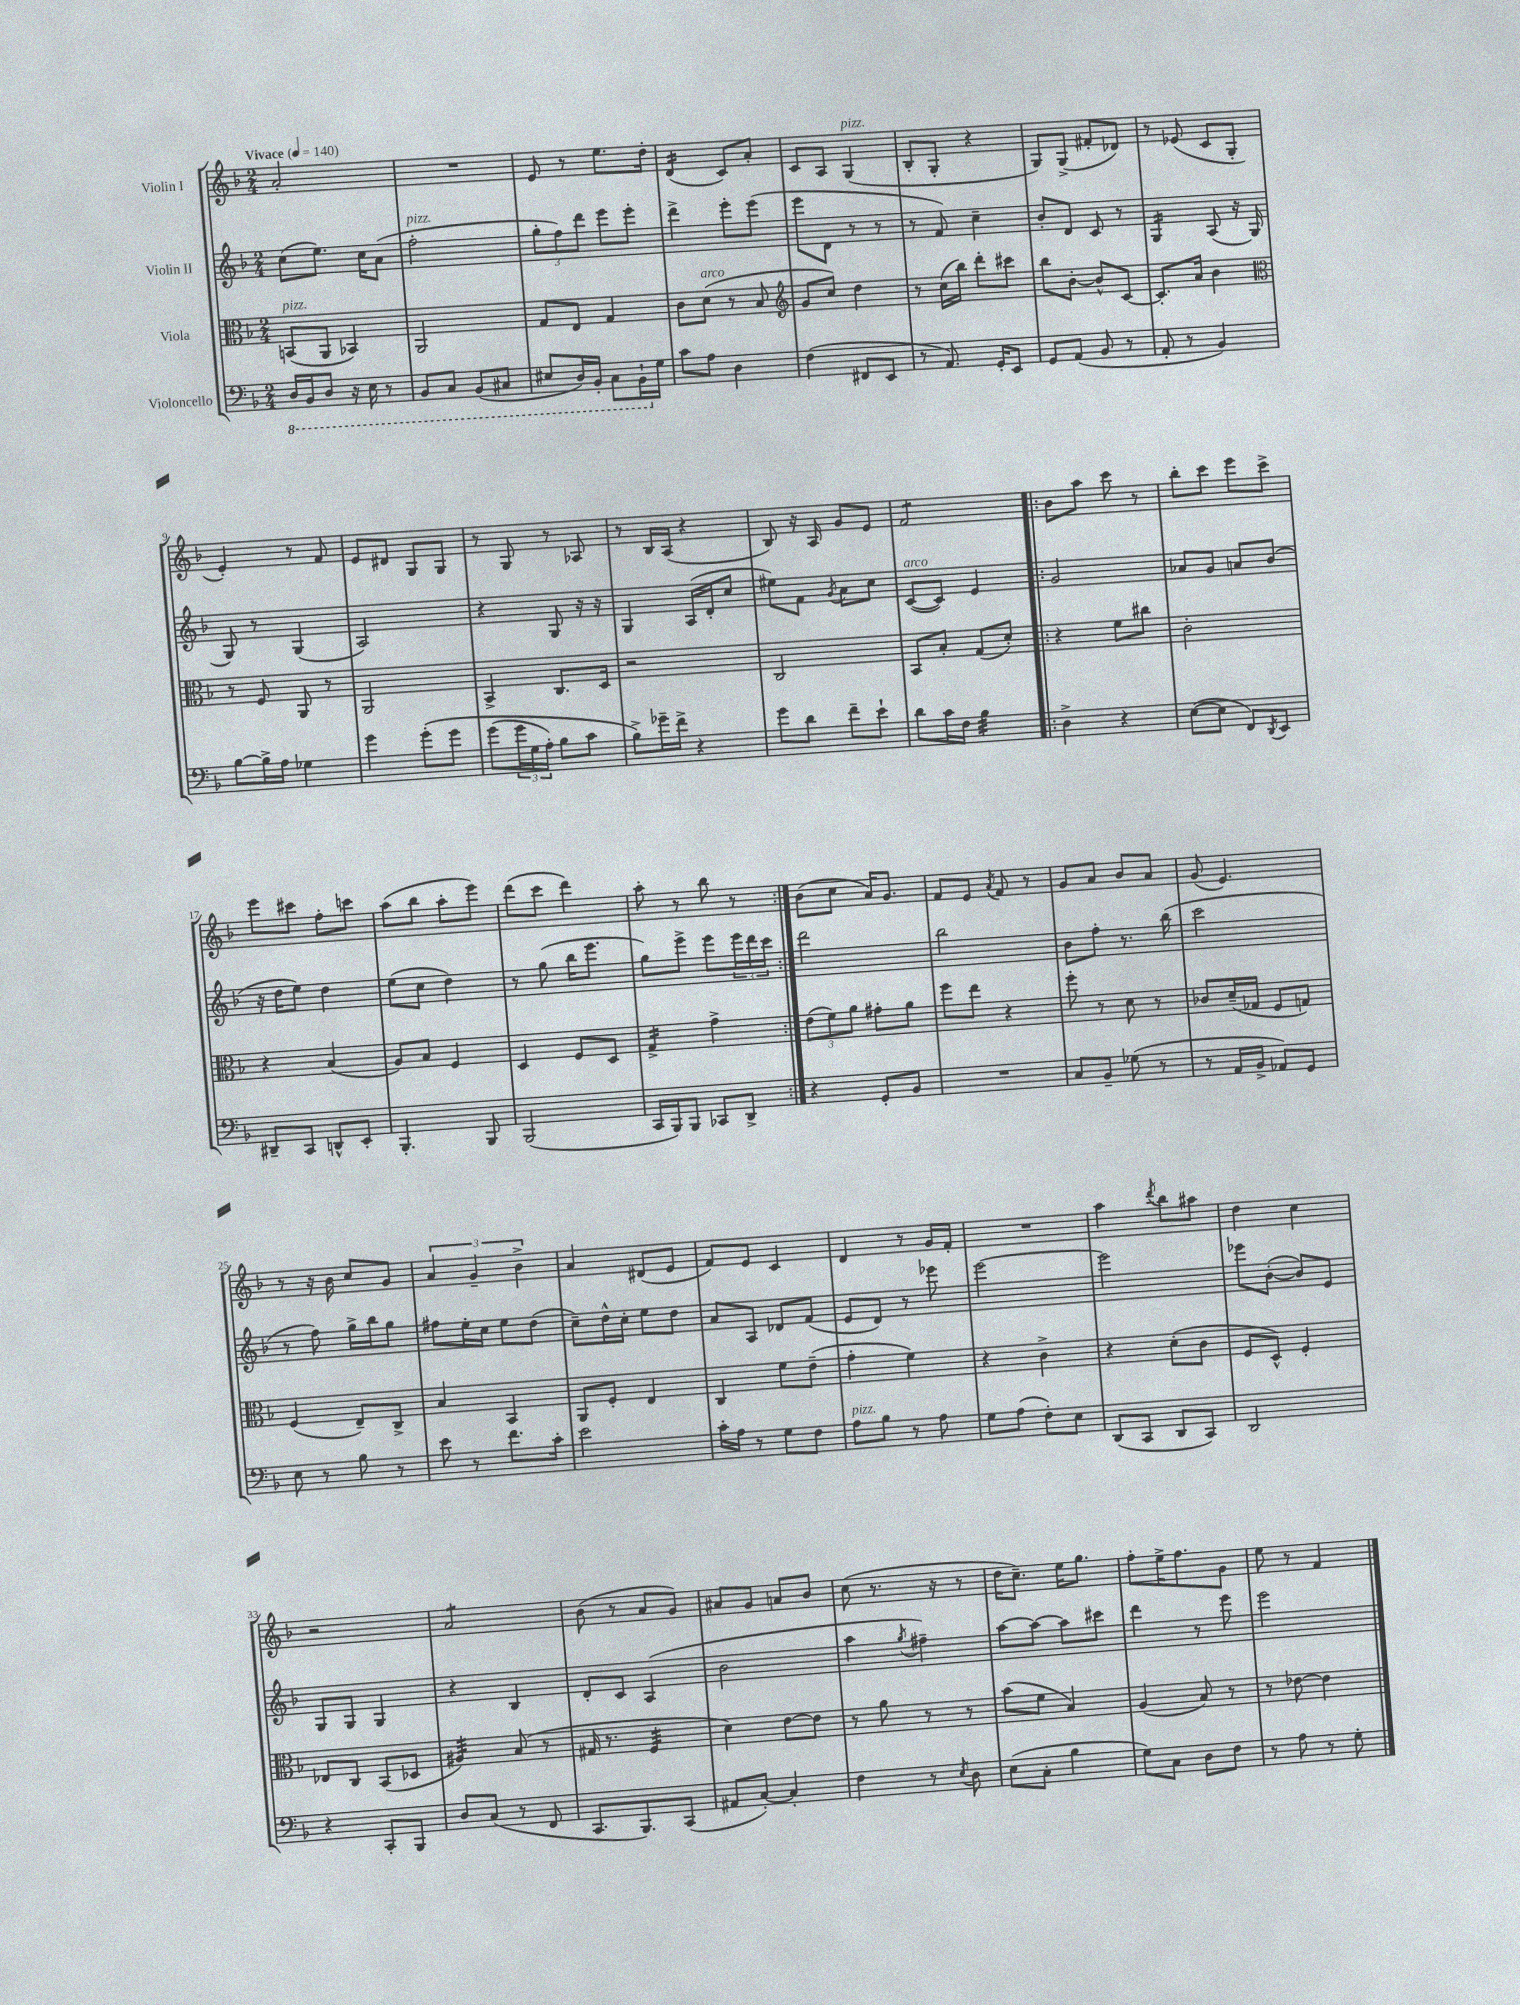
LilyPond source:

<<
\new StaffGroup <<
\new Staff = "s0" \with { instrumentName = "Violin I" } {
    \clef treble \key f \major \numericTimeSignature \time 2/4 \tempo "Vivace" 4 = 140
    a'2-. |
    R2 |
    e'8 r8 e''8. d''16-. |
    d'4:16( c'8) a'8-. |
    c'8 a8 g4^\markup { \italic "pizz." }( |
    bes8-. g8-. r4 |
    g8) g8->( fis'8-. des'8) |
    r8 ees'8( c'8 g8-. |
    e'4-.) r8 f'8 |
    e'8 dis'8 g8 g8 |
    r8 g8 r8 aes8 |
    r8 bes16 a16( r4 |
    bes8) r16 a16 g'8 e'8 |
    f'2:8 |
    \repeat volta 2 { bes'8 a''8 c'''8 r8 |
    bes''8-. c'''8 e'''8 c'''8-> |
    e'''8 cis'''8 f''8-. c'''8 |
    a''8( bes''8 a''8-. e'''8) |
    d'''8( c'''8 d'''4) |
    a''8-. r8 bes''8 r8 | }
    bes'8( c''8 a'16) g'8. |
    f'8 e'8 \acciaccatura { a'8 } f'8 r8 |
    g'8 a'8 bes'8 a'8 |
    g'8( e'4.) |
    r8 r16 bes'16 c''8 g'8 |
    \tuplet 3/2 { a'4 g'4-- bes'4-> } |
    a'4 dis'8( e'8 |
    f'8) e'8 c'4 |
    d'4 r8 g'16 f'16-. |
    R2 |
    a''4 \acciaccatura { d'''8 } bes''8 ais''8 |
    d''4 c''4 |
    r2 |
    a'2:8 |
    bes'8( r8 a'8 g'8) |
    ais'8 g'8 a'8 bes'8 |
    c''8( r8. r16 r8 |
    d''16 c''8.--) e''16 g''8. |
    f''8-. e''16-> f''8. g'8 |
    e''8 r8 f'4 \bar "|." |
}
\new Staff = "s1" \with { instrumentName = "Violin II" } {
    \clef treble \key f \major \numericTimeSignature \time 2/4
    c''8( e''8.) c''16 a'8( |
    f''2-.^\markup { \italic "pizz." } |
    \tuplet 3/2 { g''8-. f''8) d'''8 } e'''8 e'''8-. |
    d'''4-> e'''8-. e'''8( |
    e'''8 d'8 r8 r8 |
    r8 f'8) c''4-- |
    bes'8-. d'8 c'8 r8 |
    g4:16 a8( r16 g16 |
    g8) r8 g4( |
    a2) |
    r4 g8 r16 r16 |
    g4 a16( d'16-. c''8 |
    eis''8) f'8 \acciaccatura { g'8 } a'8 c''8 |
    c'8~^\markup { \italic "arco" }( c'8) e'4 |
    \repeat volta 2 { g'2 |
    aes'8 g'8 a'8 bes'8( |
    r16 d''16 e''8) d''4 |
    e''8( c''8 d''4) |
    r8 g''8( bes''16 e'''8. |
    g''8) e'''8-> e'''8 \tuplet 3/2 { e'''16 d'''16 c'''16 } | }
    d'''2 |
    bes''2 |
    bes'8 f''8-. r8. bes''16( |
    c'''2 |
    r8 f''8) g''16-> bes''16 g''8 |
    fis''8 e''16-. c''16 e''8 d''8( |
    c''8--) d''16-^ c''16-. e''8 d''8 |
    a'8 a8 des'8 f'8( |
    e'8 d'8) r8 ees'''8 |
    e'''2~ |
    e'''2 |
    ees'''8 bes'8~-.( bes'8) e'8 |
    g8 g8 g4 |
    r4 bes4 |
    d'8-. c'8 a4( |
    bes'2 |
    a''4 \acciaccatura { g''8 } fis''4--) |
    a''8~ a''8~ a''8 cis'''8 |
    d'''4 r8 e'''8 |
    e'''2 \bar "|." |
}
\new Staff = "s2" \with { instrumentName = "Viola" } {
    \clef alto \key f \major \numericTimeSignature \time 2/4
    b,8^\markup { \italic "pizz." }( a,8 bes,4) |
    a,2 |
    g8 e8 g4 |
    c'8 d'8^\markup { \italic "arco" }( r8 bes8 |
    \clef treble g'8 c''8) d''4 |
    r8 c''16( bes''16) d'''8-. cis'''8 |
    bes''8 bes'8~-. bes'8-^ c'8~ |
    c'8.-. a'16 bes'4 |
    \clef alto r8 f8 a,8 r8 |
    a,2 |
    bes,4-> c8. d16 |
    r2 |
    c2 |
    bes,8 bes8-. g8( d'8-.) |
    \repeat volta 2 { r4 f'8 cis''8 |
    c'2-. |
    r4 bes4( |
    a8) bes8 f4 |
    d4 f8 d8 |
    g4:16-> g'4-> | }
    \tuplet 3/2 { e'8( f'8) a'8 } gis'8-. a'8 |
    f''8 e''8 r4 |
    f''8-. r8 d'8 r8 |
    ces'8 d'16--( ges16 f8 g8) |
    f4( e8--) c8-> |
    bes4 bes,4 |
    a,8 f8-. e4 |
    c4 f'8 e'8--( |
    g'4-. f'4) |
    r4 c'4-> |
    r4 d'8-.( c'8 |
    f8 d8-^) f4-. |
    ees8 c8 bes,8( des8 |
    ais4:32) bes8( r8 |
    gis16 r8. f4:32 |
    d'4) e'8~ e'8 |
    r8 a'8 r8 r8 |
    bes'8( f'8 bes4) |
    a4( bes8) r8 |
    r8 ees'8~ ees'4 \bar "|." |
}
\new Staff = "s3" \with { instrumentName = "Violoncello" } {
    \clef bass \key f \major \numericTimeSignature \time 2/4
    \ottava #-1 d,16 bes,,16 d,8 r16 e,16 r8 |
    bes,,8 c,8 bes,,8( cis,8 |
    eis,8 d,16) bes,,16-. c,8 bes,,16-! \ottava #0 g16 |
    c'8 a8 d4 |
    f4( fis,8 e,8 |
    r8 a,8.) g,16-. e,8 |
    g,8 a,8( bes,8 r8 |
    a,8-. r8 bes,4) |
    bes8~ bes16-> a16 ges4 |
    g'4 g'8-.\( g'8 |
    g'8( \tuplet 3/2 { g'16 g16 a16-.) } bes8 c'8 |
    bes8->\) ges'16-- f'16-> r4 |
    g'8 d'8 f'8-- e'8-! |
    d'8 c'16 f16 bes4:32 |
    \repeat volta 2 { d4-> r4 |
    e8~( e8 f,8) \acciaccatura { d,8 } e,8 |
    dis,8-- c,8 d,8-^ e,8-. |
    bes,,4.-. bes,,8 |
    bes,,2( |
    c,16 bes,,16) bes,,8 ces,8 d,8-> | }
    r4 g,8-. bes,8 |
    R2 |
    c8 bes,8-- ges8( r8 |
    r8 a,16 bes,16-> aes,8) g,8 |
    e8 r8 bes8 r8 |
    e'8 r8 f'8. c'16-. |
    e'2 |
    c'16-. a16 r8 g8 f8 |
    a8^\markup { \italic "pizz." } bes8 r8 a8 |
    g8 a8( f8-.) e8 |
    d,8( c,8 d,8 c,8) |
    d,2 |
    r4 c,8-. bes,,8 |
    d8 c8( r8 f,8 |
    c,8. bes,,8.) c,8( |
    ais,8 c8~-.) c4-. |
    f4 r8 \acciaccatura { e8 } d8 |
    e8( c8-. bes4 |
    g8) c8 d8 f8 |
    r8 a8 r8 g8-. \bar "|." |
}
>>
>>
